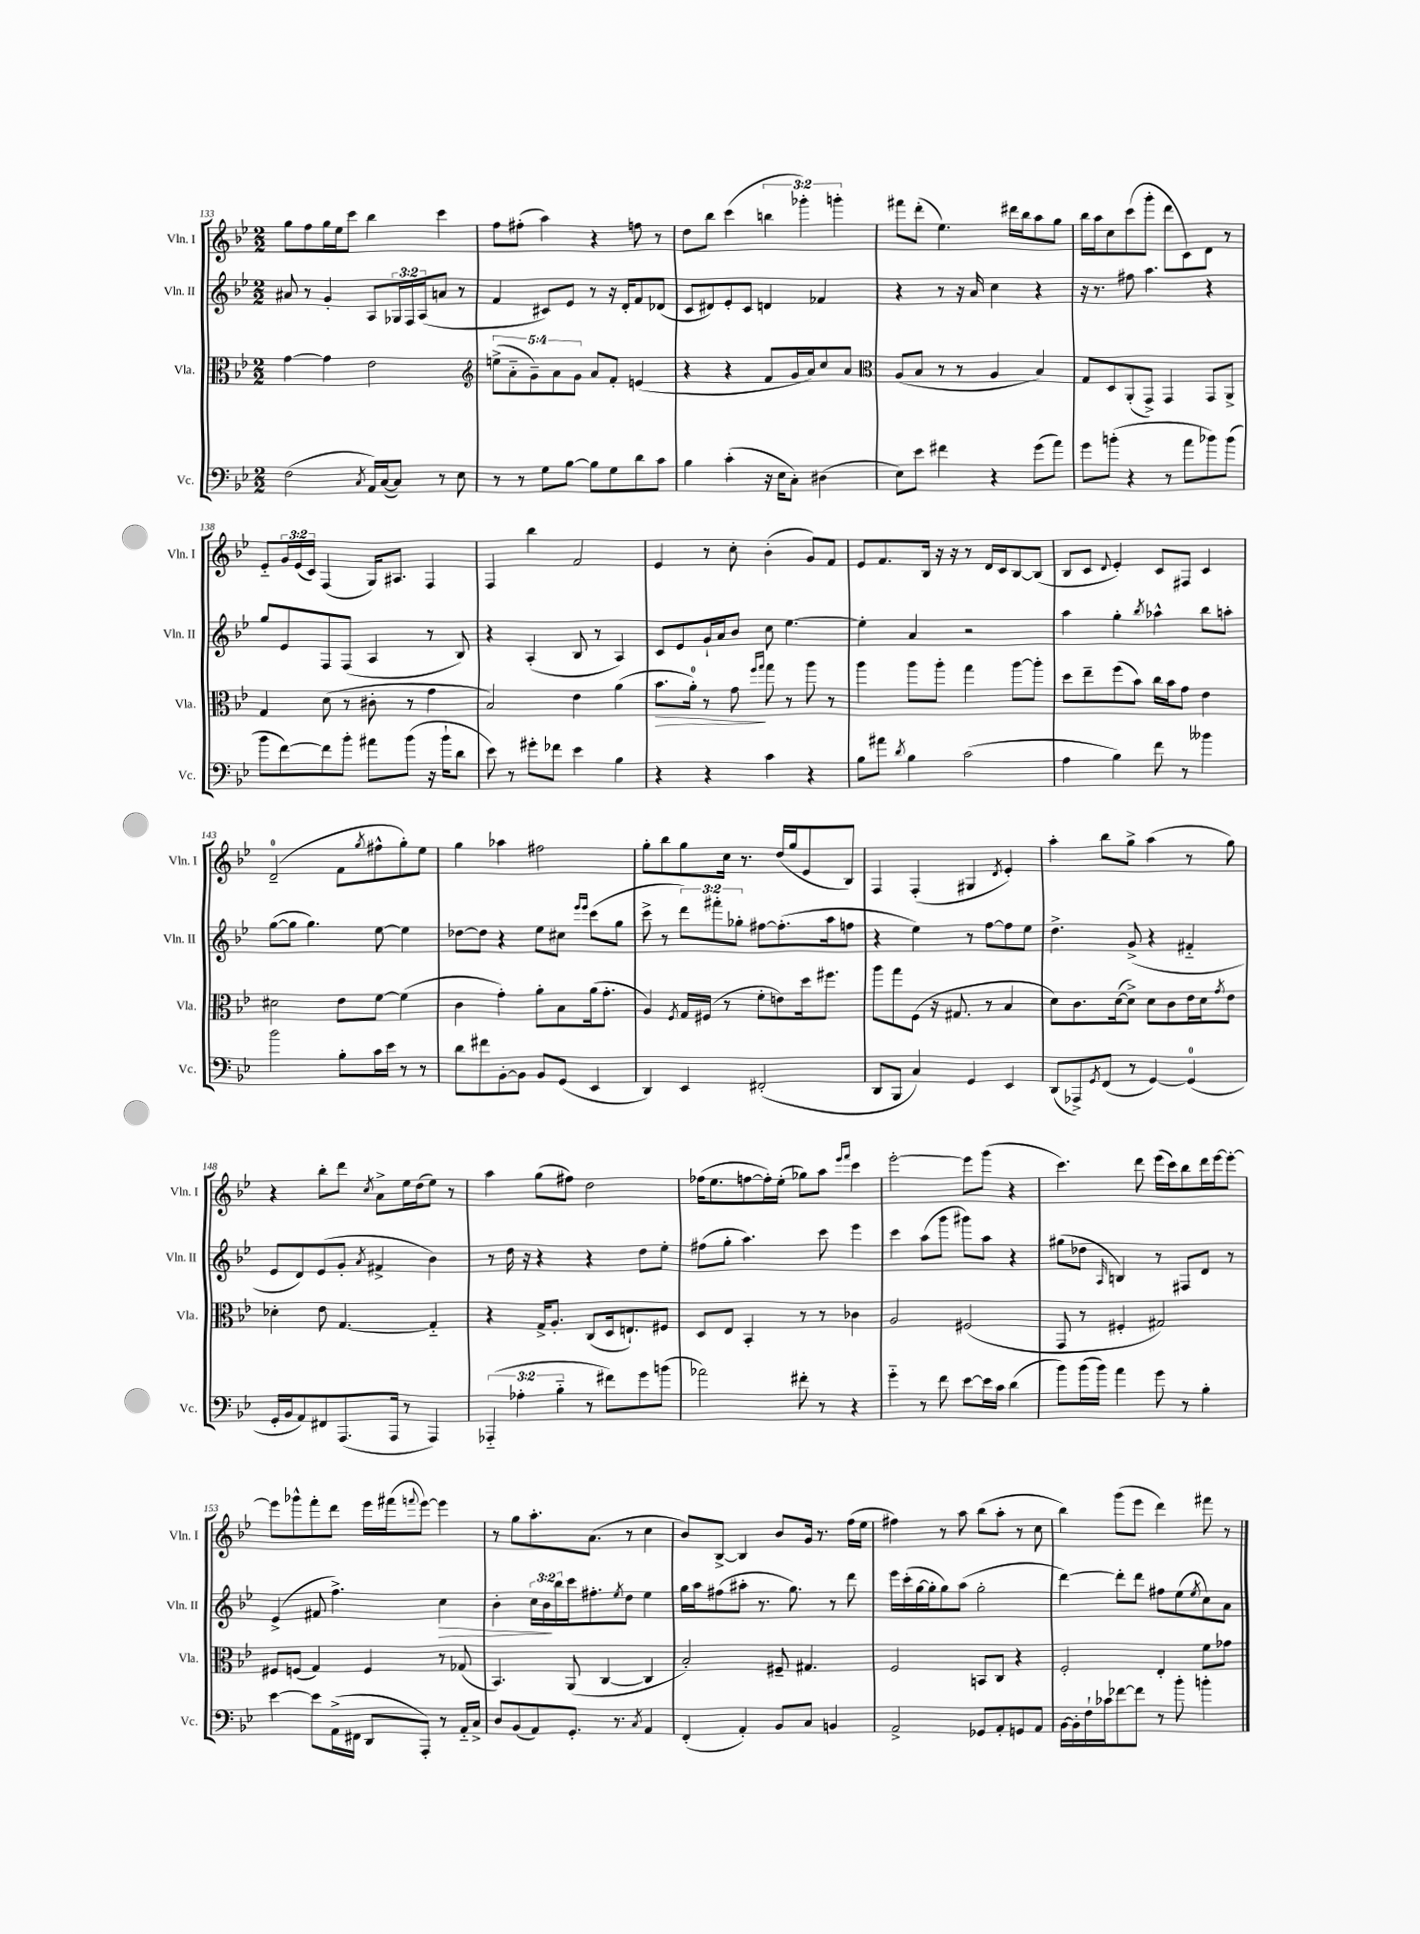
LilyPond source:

<<
\new StaffGroup <<
\new Staff = "s0" \with { instrumentName = "Vln. I" shortInstrumentName = "Vln. I" } {
    \clef treble \key bes \major \numericTimeSignature \time 2/2 \override Staff.TupletNumber.text = #tuplet-number::calc-fraction-text
    g''8 f''8 g''16 ees''16 c'''8 bes''4 c'''4 |
    f''8 fis''8-.( a''4) r4 f''8 r8 |
    d''8 bes''8 c'''4( \tuplet 3/2 { b''4 ges'''4-.) g'''4-. } |
    fis'''8 d'''8-.( ees''4.) dis'''16 bes''16 a''8 g''8 |
    bes''16 a''16 c''8 c'''8( g'''8-. d'''8 c'8) d'8 r8 |
    ees'8-_ \tuplet 3/2 { g'16 ees'16( c'16) } f4( g16) ais8. f4 |
    f4 bes''4 f'2 |
    ees'4 r8 c''8-. bes'4-.( g'8) f'8 |
    ees'8 f'8. bes16 r16 r16 r8 d'16 c'16 bes8~ bes8( |
    bes8 c'8 \appoggiatura { d'8 } ees'4-.) c'8 fis8 c'4 |
    d'2-0--( f'8 \acciaccatura { g''8 } fis''8-^ g''8-.) ees''8 |
    g''4 aes''4 fis''2 |
    g''8-. bes''8 g''8 c''16 r8. d''16( g''16 ees'8 bes8) |
    f4 f4-.( gis4 \acciaccatura { d'8 } ees'4-.) |
    a''4-. bes''8 g''8-> a''4( r8 g''8) |
    r4 bes''8-. d'''8 \acciaccatura { c''8 } a'8-> ees''16 d''16( ees''8) r8 |
    a''4 g''8( fis''8) d''2 |
    fes''16( ees''8. f''8~ f''16-.) ees''16-.( ges''8) a''8 \grace { ees'''16 f'''16 } c'''4 |
    ees'''2~-. ees'''8 g'''8( r4 |
    c'''4.) d'''8 ees'''16( c'''16) bes''8 d'''16 ees'''16~ ees'''8~-. |
    ees'''8 ges'''8-^ f'''8-. d'''8 ees'''16 fis'''16( \appoggiatura { f'''8 } ees'''8~) ees'''4 |
    r8 g''8 a''8.-. a'8.( r8 c''4 |
    bes'8) bes8~-> bes4 bes'8 g'16 r8. f''16( ees''16 |
    fis''4) r8 a''8 bes''8( a''8-. r8 c''8 |
    bes''4) g'''8( ees'''8 d'''4) fis'''8 r8 \bar "|." |
}
\new Staff = "s1" \with { instrumentName = "Vln. II" shortInstrumentName = "Vln. II" } {
    \clef treble \key bes \major \numericTimeSignature \time 2/2 \override Staff.TupletNumber.text = #tuplet-number::calc-fraction-text
    ais'8 r8 g'4-. a8 \tuplet 3/2 { ges16 f16 a16( } a'8 r8 |
    f'4 cis'8) ees'8 r8 r16 d'16-. f'8 des'8( |
    c'8 dis'8) ees'8-. c'8 d'4 fes'4 |
    r4 r8 r16 a'16 c''4 r4 |
    r16 r8. fis''8 a''4. r4 |
    g''8 ees'8 f8 f8( a4 r8 bes8) |
    r4 a4-.( bes8 r8 a4) |
    c'8 ees'8 g'16-! a'16 bes'8 c''8 ees''4.~ |
    ees''4-. a'4 r2 |
    a''4 g''4-. \acciaccatura { bes''8 } aes''4-^ bes''8 a''8-. |
    g''8~( g''8 g''4.) ees''8~ ees''4 |
    des''8~ des''8 r4 ees''8 cis''8 \grace { ees'''16 ees'''16 } c'''8( g''8 |
    c'''8-> r8 \tuplet 3/2 { d'''8) fis'''8-. ges''8-. } fis''8~ fis''8.-.( a''16 f''8 |
    r4 ees''4) r8 f''8~ f''8 ees''8 |
    d''4.-> g'8->( r4 fis'4-_ |
    ees'8 d'8) ees'8( g'8-. \acciaccatura { a'8 } fis'4-> bes'4) |
    r8 d''16 r16 r4 r4 d''8 ees''8-. |
    fis''8( g''8-. a''4.) c'''8 ees'''4 |
    c'''4 a''8( g'''8 gis'''8) a''8 r4 |
    gis''8( des''8 \grace { a16 } b4) r8 fis8 d'8 r8 |
    ees'4->( fis'8 f''4.->) c''4\> |
    bes'4-. \tuplet 3/2 { c''16 bes'16\! bes''16 } c'''16 fis''8.-. \acciaccatura { ees''8 } d''8 ees''4 |
    g''16 a''16 fis''8( ais''8-. r8. g''8.) r8 d'''8 |
    ees'''16 c'''16-.( g''16~ g''16-. g''8) a''8( g''2-. |
    d'''4~) d'''8-. d'''8 fis''8 ees''8( \acciaccatura { ees''8 } c''8) a'8 \bar "|." |
}
\new Staff = "s2" \with { instrumentName = "Vla." shortInstrumentName = "Vla." } {
    \clef alto \key bes \major \numericTimeSignature \time 2/2 \override Staff.TupletNumber.text = #tuplet-number::calc-fraction-text
    g'4~ g'4 ees'2 |
    \clef treble \tuplet 5/4 { e''8->( a'8-_ g'8--) a'8 g'8 } a'8 f'8-. e'4( |
    r4 r4 f'8 g'16 a'16) c''8 a'8 |
    \clef alto a8( bes8 r8 r8 a4 bes4) |
    g8 d8 a,8-.( g,8->) g,4 g,8 a,8-> |
    g4 d'8( r8 cis'8-. r8 g'4 |
    bes2) ees'4 a'4( |
    bes'8.\> a'16-0-.) r8 g'8\! \grace { f''16 g''16 } g''8 r8 a''8 r8 |
    a''4 a''8 a''8-. g''4 a''8~ a''8-. |
    d''8 ees''8-- f''8( bes'8) c''16 bes'16 g'8 ees'4 |
    dis'2 ees'8 f'8~ f'4( |
    c'4 g'4-.) a'8-. bes8 a'16( g'8.-. |
    a4) \acciaccatura { f8 } g16 fis16( r8 f'8-. e'8) d''16 fis''8. |
    a''8 g''8 f8( r16 gis8. r8 bes4 |
    d'8) c'8. d'16~( d'8->) d'8 c'8 ees'16 d'16 \acciaccatura { g'8 } ees'8 |
    des'4-. ees'8 g4.~ g4-_ |
    r4 g16-> a8.-. c8( d16 e8.-!) fis8 |
    d8 ees8 bes,4-. r8 r8 ces'4 |
    a2 fis2( |
    g,8 r8 fis4-. gis2) |
    fis8 f8( g4) f4 r8 ges8( |
    bes,4.) a,8( c4~ c4 |
    bes2-.) fis8-- gis4. |
    f2 b,8 c8 r4 |
    f2-. ees4-. f'8 ges'8 \bar "|." |
}
\new Staff = "s3" \with { instrumentName = "Vc." shortInstrumentName = "Vc." } {
    \clef bass \key bes \major \numericTimeSignature \time 2/2 \override Staff.TupletNumber.text = #tuplet-number::calc-fraction-text
    f2( \acciaccatura { c8 } a,16) c16~( c8) r8 ees8 |
    r8 r8 g8 bes8~ bes8 g8 d'8 c'8 |
    bes4 c'4-.( r16 ees16 c8-.) dis4( |
    ees8) ees'8 fis'4 r4 g'8( a'8) |
    g'8 b'8-.( r4 r8 a'8 bes'8) bes'8( |
    bes'8 f'8~) f'8 bes'8-. ais'8 bes'8( r16 bes'16-! d'8 |
    ees'8) r8 gis'8-. fes'8 ees'4 bes4 |
    r4 r4 c'4 r4 |
    bes8 ais'8 \acciaccatura { d'8 } bes4 c'2( |
    a4 bes4) f'8 r8 beses'4 |
    bes'2 bes8-. c'16 ees'16 r8 r8 |
    d'8 fis'8 bes,8~-. bes,8 bes,8 g,8( ees,4 |
    d,4) ees,4 fis,2-.( |
    d,8 bes,,8 c4) g,4 ees,4 |
    d,8( aes,,8->) \acciaccatura { g,8 } f,8( r8 g,4~) g,4-0( |
    g,16-. bes,16 a,8) fis,8 a,,8.( a,,16 r8 a,,4) |
    \tuplet 3/2 { aes,,4-_( aes4-. bes4-_ } r8 fis'8) g'8 b'8( |
    aes'2) fis'8-. r8 r4 |
    g'4-_ r8 f'8 ees'8~ ees'16 c'16 d'4( |
    bes'8) bes'16( bes'16) a'4 g'8 r8 bes4-. |
    ees'4~ ees'8 a,16->( fis,16 d,8 a,,8-.) r8 a,16-_ c16-> |
    d8 bes,8( a,8) g,8.-. r8. \acciaccatura { c8 } a,4 |
    f,4-.( a,4-.) bes,8 c8 b,4 |
    a,2-> ges,8 a,8-. g,8 a,8 |
    bes,16~ bes,16-. f16-! ces'16 fes'8~ fes'8 r8 bes'8-. b'4-. \bar "|." |
}
>>
>>
\layout { \context { \Score currentBarNumber = #133 } }
